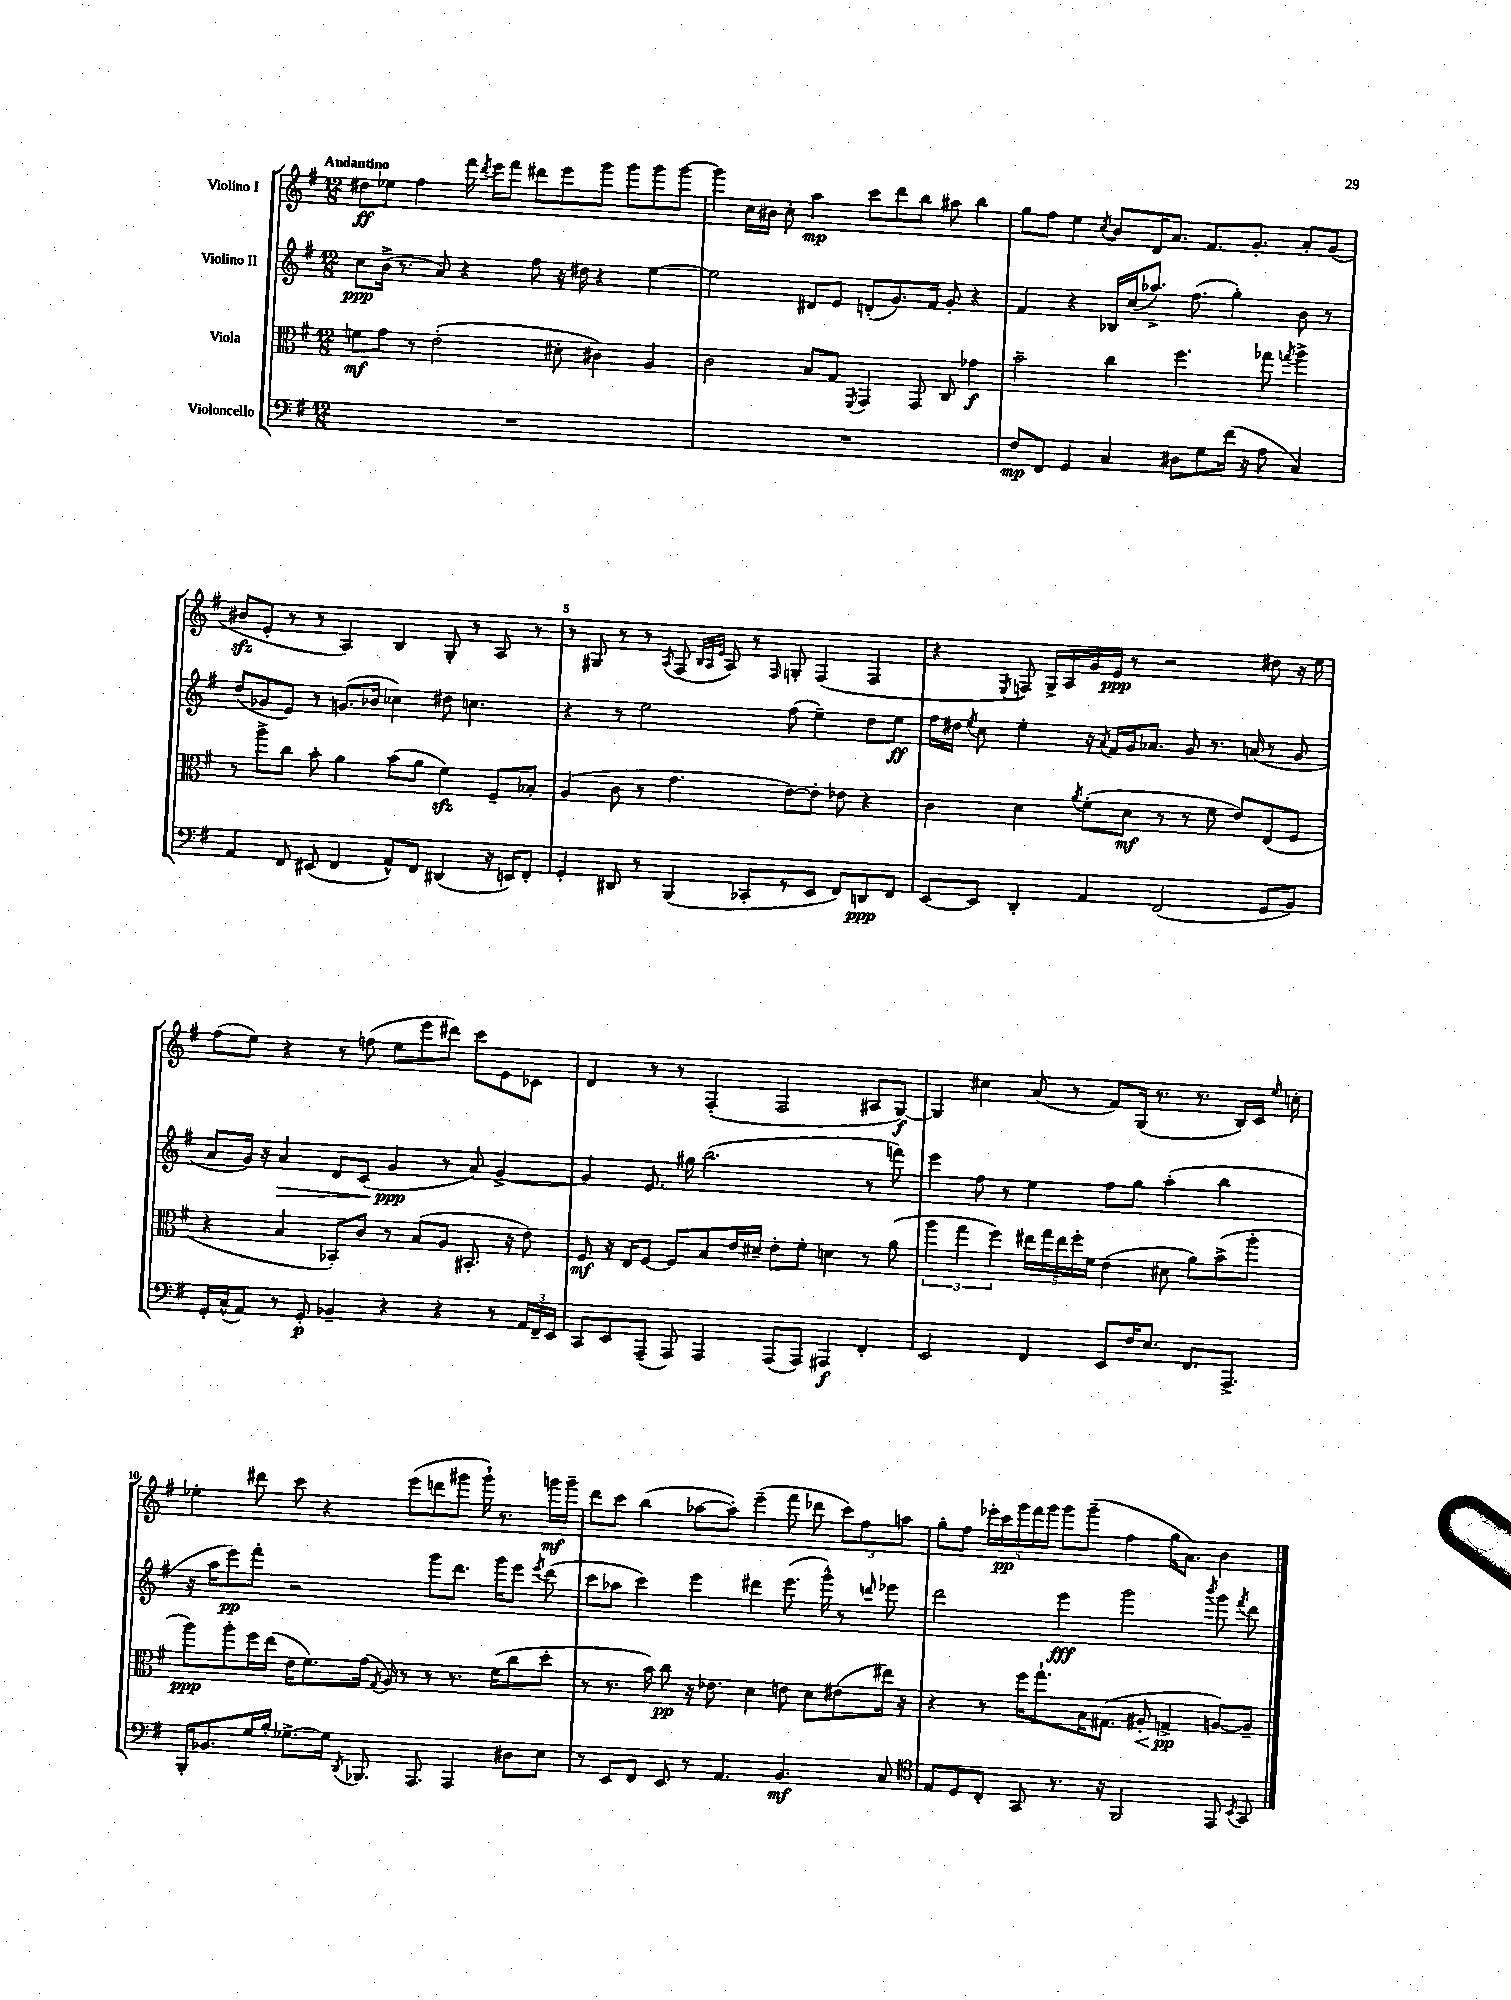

**kern	**kern	**kern	**kern
*staff4	*staff3	*staff2	*staff1
*clefF4	*clefC3	*clefG2	*clefG2
*k[f#]	*k[f#]	*k[f#]	*k[f#]
*M12/8	*M12/8	*M12/8	*M12/8
1.r	8f	8cc	8dd#
.	8g	(16b^	8ee-
.	.	8.r	.
.	8r	.	4ff#
.	(2e'	8a)	.
.	.	4r	16fff#
.	.	.	8qddd
.	.	.	16eee
.	.	.	8fff#
.	.	8ff#	8ddd#
.	8d#'	16r	8eee
.	.	16dd#	.
.	4c#)	4r	8ggg
.	.	.	8ggg
.	4A	[4ee	8ggg
.	.	.	[8ggg
=	=	=	=
1.r	2c	2ee]	4ggg]
.	.	.	16cc
.	.	.	16b#
.	.	.	8cc'
.	8B	8d#	4aa
.	8G	8e	.
.	8qFF#	.	.
.	4GG	(8d'	8ccc
.	.	8.g)	8ddd
.	8GG	.	8bb
.	.	16f#	.
.	8C	8g'	8aa#
.	4g-	4r	4bb
=	=	=	=
8F#	2b~	4f#	8gg
8FF#	.	.	8ff#
4GG	.	4r	4ee
.	.	.	8qcc
4C	4cc	16B-	8b
.	.	(16cc	.
.	.	8.aa-^)	16d
.	.	.	8.a
8D#	4.ff#	.	.
.	.	(8.ff#	.
8G	.	.	8.f#
(16f#	.	4gg')	.
16r	.	.	8.g'
8A	8gg-	.	.
.	8qgg	.	.
4C)	4aa^	8b	8a'
.	.	8r	(8g
=	=	=	=
4AA	8r	(8dd	8b#
.	8aa^	8g-	8e'
8FF#	8cc	8e)	8r
(8EE#	8b'	8r	8r
4FF#	4a	(8.g	4A)
.	.	16b-	.
8AA^^)	(8b	4cc-)	4B
8FF#	8a	.	.
(4DD#	4f#)	8dd#	8G'
.	.	4.cc	8r
16r	8F#~	.	8A
16EE)	.	.	.
8FF#'	8B-'	.	8r
=	=	=	=
4GG'	(4A	4r	8r
.	.	.	8G#
8DD#	8c	8r	8r
8r	8r	2ee	8r
.	.	.	8qA
(4BBB	4.g	.	(8F#
.	.	.	32qqB
.	.	.	32qqA
.	.	.	32qqe
.	.	.	8A)
8CC-'	.	.	8r
.	.	.	16qqF#
8r	[8e)	(8ff#	8G'
8EE	8e']	4ee~)	(4F#
8FF#)	8e-	.	.
8DD	4r	8dd	4F#
8FF#	.	8ee	.
=	=	=	=
[8EE	4c	16ff#	4r
.	.	16dd#	.
.	.	8qee	.
8EE]	.	8cc	.
.	.	.	8qE
4DD'	4d	4ee'	8F)
.	.	.	16G^
.	.	.	16A
.	8qa	.	.
4AA	(8f#'	16r	16g
.	.	8qa	.
.	.	16f#	16e
.	8d	16g	8r
.	.	8.a-	.
(2FF#	8r	.	2r
.	8r	8g	.
.	8f#	8.r	.
.	8e)	.	.
.	.	(16a	.
8GG	(8E	8r	8dd#
8BB)	8F#	8g	16r
.	.	.	16ee
=	=	=	=
16GG'	4r	8a	(8ff#
(16C^^	.	.	.
8AA)	.	16g)	8ee)
.	.	16r	.
8r	4B	4a	4r
8GG'	.	.	.
4BB-~	8BB-')	8d	8r
.	8c	(8c	(8ff
4r	8r	4g	8ee
.	(8B	.	8eee
4r	8A	8r	8ddd#)
.	8.BB#'	8a)	8ccc
8r	.	[4g^	8e
.	16r	.	.
24AA	8e)	.	8c-
24FF#~	.	.	.
24EE	.	.	.
=	=	=	=
8CC	8F#	4g]	4d
8EE	16r	.	.
.	16E	.	.
(8AAA~	[8F#	8.e	8r
8AAA)	8F#]	.	8r
.	.	16gg#	.
4AAA	8B	(2.bb	(4F#'
.	16e	.	.
.	16d#~	.	.
(8AAA	8e'	.	2F#
8AAA)	8f#'	.	.
4AAA#	4d	.	.
4FF#'	8r	8r	8A#
.	(8a	8fff)	[8G)
=	=	=	=
2EE	6aa	4eee	4G]
.	6gg	.	.
.	.	8ff#	4cc#
.	6ff#)	.	.
.	.	8r	.
4FF#	20ee#	4ee	(8a
.	20gg	.	.
.	20ee#	.	.
.	.	.	8r
.	20ff#'	.	.
.	20f#	.	.
8EE	(4e	8ff#	8f#)
16F#	.	8gg	(16G
8.E	.	.	8.r
.	8d#	(4aa'	.
8.FF#	8a)	.	8.r
.	(8b^	4bb	.
8.AAA^	.	.	16B)
.	8aa'	.	16c
.	.	.	16qqee
.	.	.	16cc'
=	=	=	=
16BBB'	8aa)	16r	4ee-'
8.BB-	.	16aa	.
.	8aa'	8eee)	.
16G	16ff#	8fff#'	8ddd#
16B'	(16ee	.	.
[8.G-^	16e	2r	8ccc
.	8.f#)	.	.
.	.	.	4r
16G-]	.	.	.
8qDD	.	.	.
8.BBB-	(16g	.	.
.	8qG	.	.
.	16A)	.	.
.	8r	.	(8eee
8.AAA	.	.	.
.	8r	8ggg	8ddd
4AAA	8.r	8.ddd	8ggg#
.	.	.	16ggg#`)
.	(16f#	16ggg	8.r
8D#	8cc	8eee	.
.	.	8qeee	.
8E	8dd'	(8ddd	16ggg
.	.	.	16ggg~
=	=	=	=
8r	8r	8ccc	8ddd
8EE	8.r	8aa-	8ccc
8FF#	.	4ccc)	(4bb
.	16b)	.	.
8EE	8cc	.	.
8r	16r	4eee	[8aa-
.	8.e-	.	.
4.AA	.	.	8aa-'])
.	4d	4ddd#	(4eee~
4.BB	8e	(8.eee	8fff#
.	8d	.	8ddd-
.	.	16ggg^^)	.
.	(8e#	8r	12ccc)
.	.	.	12ff#
.	.	16qqddd	.
8C	16ee#)	8eee-	.
.	.	.	12aa
.	16r	.	.
=	=	=	=
*clefC4	*	*	*
8E	4r	2ddd	8gg'
8D	.	.	8ff#
8C'	8r	.	20eee-'
.	.	.	20ccc
.	.	.	20ggg
8GG	16ff#	.	.
.	.	.	20fff#
.	8.gg`	.	.
.	.	.	20ggg
8.r	.	4eee	8ggg
.	16B	.	(8ggg~
16r	(8.G#	.	.
2FF#	.	2ggg	4ff#
.	8A#'	.	.
.	4G^	.	16gg
.	.	.	8.a)
.	.	8qbbb	.
8EE	[8A)	8ggg	4b
8qBB	.	8qfff#	.
8GG	8A~]	8ddd	.
==	==	==	==
*-	*-	*-	*-
